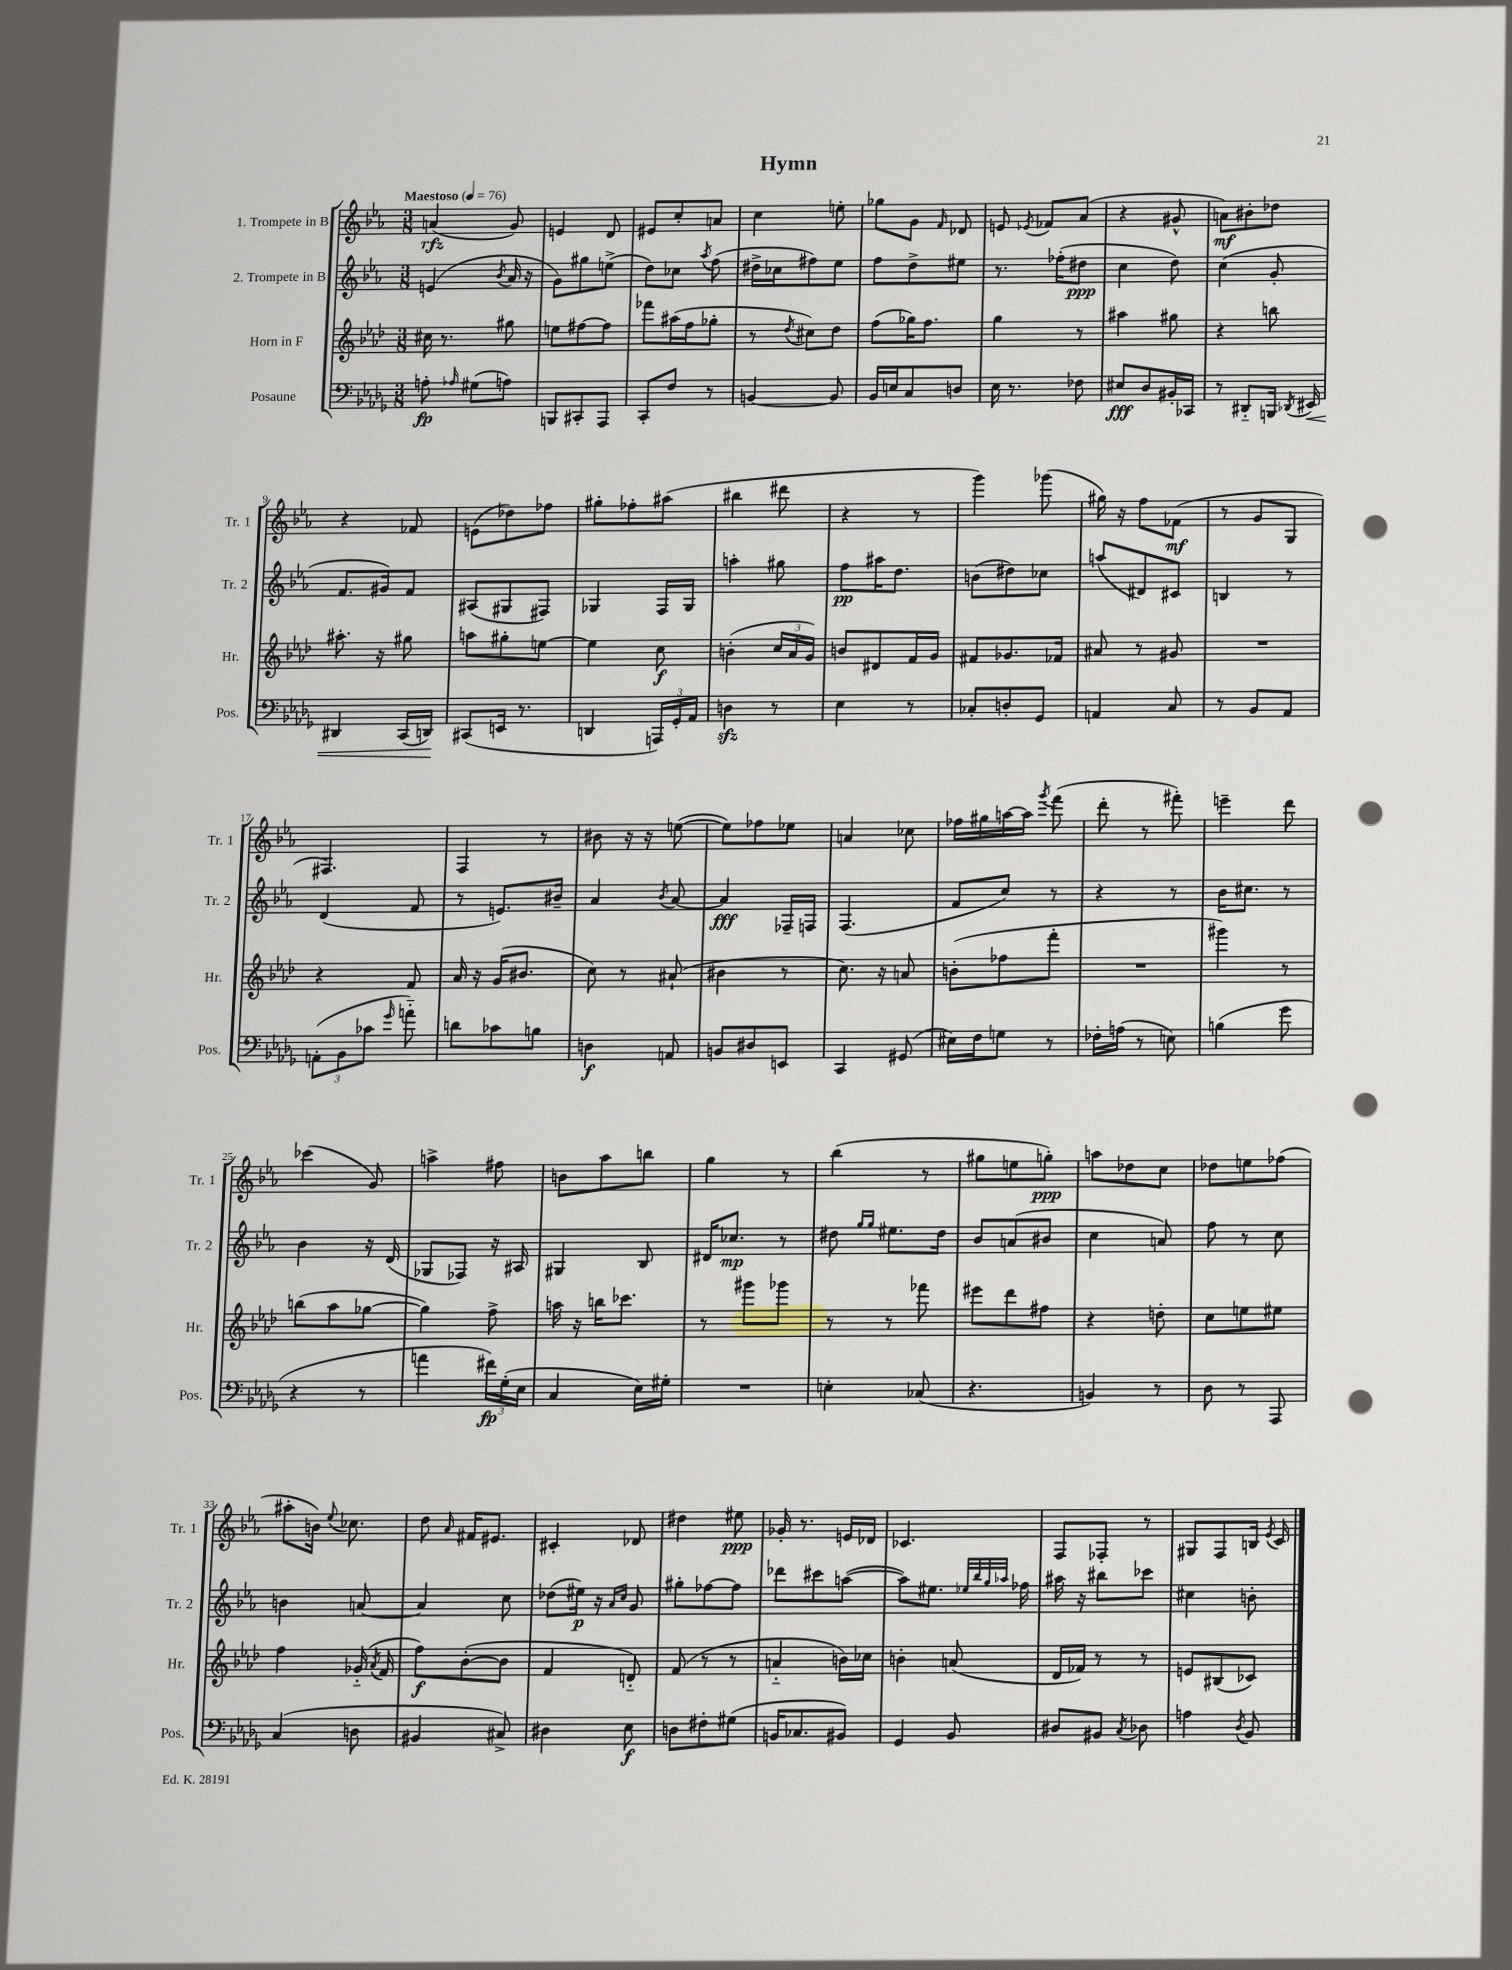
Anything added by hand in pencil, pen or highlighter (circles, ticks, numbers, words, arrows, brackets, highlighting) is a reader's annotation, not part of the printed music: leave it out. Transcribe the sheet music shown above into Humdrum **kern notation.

**kern	**kern	**kern	**kern
*staff4	*staff3	*staff2	*staff1
*clefF4	*clefG2	*clefG2	*clefG2
*k[b-e-a-d-g-]	*k[b-e-a-d-]	*k[b-e-a-]	*k[b-e-a-]
*M3/8	*M3/8	*M3/8	*M3/8
*MM76	*MM76	*MM76	*MM76
8A'	16cc#	(4e	(4a
.	8.r	.	.
16qqA-	.	.	.
(8G#	.	.	.
.	.	8qb-	.
8A)	8gg#	16a-	8g)
.	.	16r	.
=	=	=	=
8BBB	8ee	8g)	4e
8CC#'	[8ff#	8gg#	.
8AAA-	8ff#]	(8ee^	8d
=	=	=	=
8CC'	8fff-	8dd)	8e#
8F	(16aa#	8cc-	8cc'
.	16ff	.	.
.	.	8qaa-	.
8r	8gg-'	(8ff	8a
=	=	=	=
[4BB	8r	16dd#^	4cc
.	.	16cc-	.
.	8qdd-	.	.
.	8cc#)	8ff#)	.
8BB]	8dd-	8ee-	8ee'
=	=	=	=
16BB-	(8ff	8ff	8gg-
16E	.	.	.
8C	16gg-)	8dd^	8g
.	8.ff	.	.
.	.	.	16qqf
8D	.	8ee#	8d-
=	=	=	=
16E-	4gg	8.r	8e
8.r	.	.	.
.	.	.	8qe-
.	.	.	8f-
.	.	(16ff-'	.
8F-	8r	8dd#	(8a-
=	=	=	=
8E#	4aa#	4cc	4r
8D-	.	.	.
16BB#'	8gg#	8dd)	8g#^^
16CC-	.	.	.
=	=	=	=
8r	4r	(4cc	8a)
8DD#'~	.	.	8b#'
16BBB	8bb	8g'	8dd-
8qDD-	.	.	.
16EE#	.	.	.
=	=	=	=
4DD#	8.aa#'	8.f	4r
.	16r	16g#)	.
(16CC	8gg#	8f	8f-
16DD)	.	.	.
=	=	=	=
(8CC#	8aa	(8A#	(8e
16EE	8gg#'	8G#	8dd-)
8.r	.	.	.
.	[8ee	8F#)	8ff-
=	=	=	=
4DD	4ee]	4G-	8gg#'
.	.	.	8ff-'
24AAA)	8cc	16F	(8aa#
24GG-'	.	.	.
.	.	16G-	.
24AA-	.	.	.
=	=	=	=
4D	(4b'	4aa'	4bb#
8r	24cc	8gg#	8ddd#
.	24a-	.	.
.	24g)	.	.
=	=	=	=
4E-	8b	8ff	4r
.	8d#	16aa#	.
.	.	8.dd	.
8r	16f	.	8r
.	16g	.	.
=	=	=	=
8C-'	8f#	(8b	4ggg)
8D'	8.g-	8dd#)	.
8GG-	.	8cc-	(8ggg-
.	16f-	.	.
=	=	=	=
4AA	8a#	(8aa	16gg#)
.	.	.	16r
.	8r	8d#)	8ff
8C	8g#	8c#	(8f-
=	=	=	=
8r	4.r	4B	8r
8BB-	.	.	8g
8AA-	.	8r	8G
=	=	=	=
(12AA'	4r	(4d	4.F#)
12BB-	.	.	.
12c-	.	.	.
16qqg-	.	.	.
8a'~)	8f	8f	.
=	=	=	=
8d	16a-	8r	4F
.	16r	.	.
8c-	(16g	8.e)	.
.	8.b#	.	.
8B	.	.	8r
.	.	16b#~	.
=	=	=	=
4D	8cc)	4a-	8b#
.	8r	.	16r
.	.	.	16r
.	.	8qb-	.
8AA	(8a#`	[8a-	([8ee
=	=	=	=
8BB	4b#	4a-]	8ee])
8D#	.	.	8ff-
8EE	8r	16F-~	8ee-
.	.	16F	.
=	=	=	=
4CC	8.cc)	(4.F	4a
.	16r	.	.
(8GG#	8a	.	8cc-
=	=	=	=
16E#)	(8b'	8f	16ff-
16F	.	.	16gg#
8G	8ff-	8cc)	[16aa
.	.	.	16aa]
.	.	.	8qggg
8r	8fff'	8r	(8fff
=	=	=	=
16F-'	4.r	4r	8ddd'
(16A	.	.	.
8r	.	.	8r
8E)	.	8r	8fff#')
=	=	=	=
(4B	4ggg#)	16b-	4eee~
.	.	8.cc#	.
8g-	8r	8r	8ddd
=	=	=	=
4r	(8bb	4b-	(4ccc-
.	8aa-	.	.
8r	[8gg-	16r	8g)
.	.	(16d	.
=	=	=	=
4a	4gg-])	8G-	4aa^
.	.	8F-)	.
24f#)	8ff^	16r	8ff#
(24G-'	.	.	.
.	.	16A#	.
24E-	.	.	.
=	=	=	=
4C	16aa	4G#	8b
.	16r	.	.
.	16bb	.	8aa-
.	8.ccc-	.	.
16E-)	.	8B-	8bb
16G#'	.	.	.
=	=	=	=
4.r	8r	16d#	4gg
.	.	8.cc-	.
.	8ggg#	.	.
.	8ggg-	8r	8r
=	=	=	=
4E'	8r	8dd#	(4bb-
.	.	16qqgg	.
.	.	16qqgg	.
.	8r	8.ee#	.
(8C-	8fff-	.	8r
.	.	16dd#	.
=	=	=	=
4.r	8eee#	8b-	8gg#
.	8ddd-	(8a	8ee
.	8ff#	8b#	8gg')
=	=	=	=
4BB)	4r	4cc	8aa
.	.	.	8dd-
8r	8dd'	8a)	8cc
=	=	=	=
8D-	8cc	8ff	8dd-
8r	8ee	8r	8ee
8AAA-	8ee#	8cc	(8ff-
=	=	=	=
(4C	4ff	4b	8aa#'
.	.	.	16b)
.	.	.	8qqee-
.	.	.	8.cc-
8D	(16g-'~	[8a	.
.	8qa-	.	.
.	16f	.	.
=	=	=	=
4BB#	8ff)	4a]	8dd
.	.	.	16qqa-
.	([8b-'	.	16f#
.	.	.	8.e#
8C#^)	8b-]	8cc	.
=	=	=	=
4D#	4f	(8dd-	4c#'
.	.	16ee#)	.
.	.	16r	.
.	.	16qqa-	.
.	.	16qqcc	.
8E-	8d'~)	8g	8d-
=	=	=	=
8D	(8f	8gg#'	4dd#
8F#'	8r	[8ff-	.
(8G#	8r	8ff-]	8ee#
=	=	=	=
16BB	4a'~	8ddd-	16g-'
8.C-	.	.	8.r
.	.	8ccc#	.
8BB#)	16b)	([8aa	16e
.	16cc-	.	16d-
=	=	=	=
4GG-	4b'	8aa])	4.c-
.	.	8.ee#	.
8BB-	(8a	.	.
.	.	32qqee-	.
.	.	32qqbb-	.
.	.	32qqgg	.
.	.	32qqaa-	.
.	.	16ff-	.
=	=	=	=
8D#	16d-	16aa#	8F
.	16f-)	16r	.
8BB#	8r	8bb#	8F-'
8qC	.	.	.
8D-	8r	8ccc-	8r
=	=	=	=
4A	8e	4cc#	8G#
.	(8B#	.	8F
8qD-	.	.	.
8BB-	8c-)	8b'	16B
.	.	.	8qe-
.	.	.	16c
==	==	==	==
*-	*-	*-	*-
